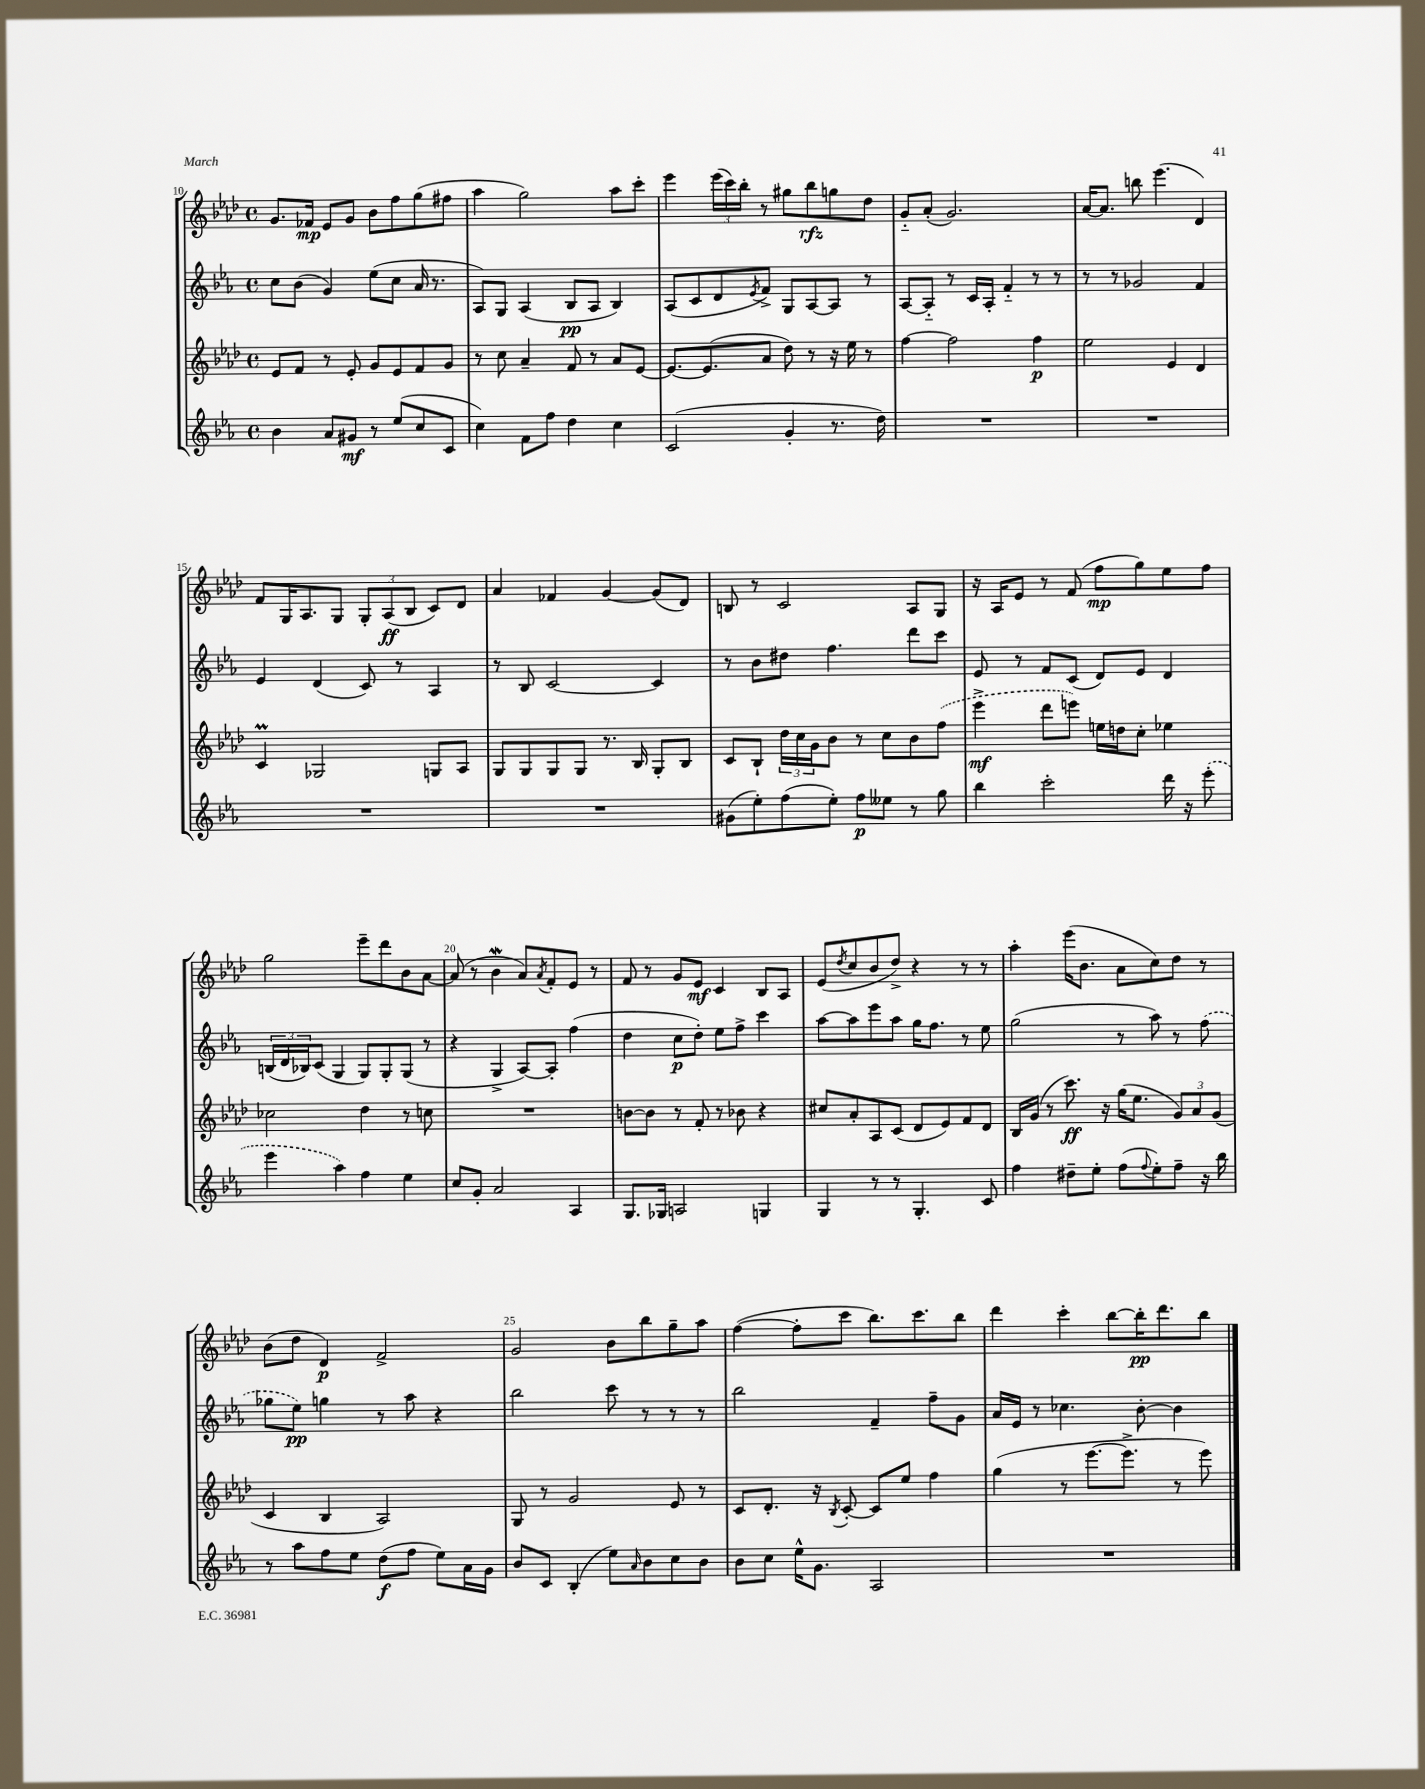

**kern	**dynam	**kern	**dynam	**kern	**dynam	**kern	**dynam
*part4	*part4	*part3	*part3	*part2	*part2	*part1	*part1
*staff4	*staff4	*staff3	*staff3	*staff2	*staff2	*staff1	*staff1
*clefG2	*	*clefG2	*	*clefG2	*	*clefG2	*
*k[b-e-a-]	*	*k[b-e-a-d-]	*	*k[b-e-a-]	*	*k[b-e-a-d-]	*
*M4/4	*	*M4/4	*	*M4/4	*	*M4/4	*
*met(c)	*	*met(c)	*	*met(c)	*	*met(c)	*
=10	=10	=10	=10	=10	=10	=10	=10
4b-\	.	8e-/L	.	8cc\L	.	8.g/L	.
.	.	8f/J	.	(8b-\J	.	.	.
.	.	.	.	.	.	16f-X/Jk	mp
8a-/L	.	8r	.	4g/)	.	8e-/L	.
8g#X/J	mf	8e-'/	.	.	.	8g/J	.
8r	.	8g/L	.	(8ee-\L	.	8b-\L	.
(8ee-/L	.	8e-/	.	8cc\J	.	8ff\	.
8cc/	.	8f/	.	16a-/	.	(8gg\	.
.	.	.	.	8.r	.	.	.
8c/J	.	8g/J	.	.	.	8ff#X\J	.
=11	=11	=11	=11	=11	=11	=11	=11
4cc\)	.	8r	.	8A-/L)	.	4aa-\	.
.	.	8cc\	.	8G/J	.	.	.
8f\L	.	4a-~/	.	(4A-/	.	2gg\)	.
8ff\J	.	.	.	.	.	.	.
4dd\	.	8f/	.	8B-/L	pp	.	.
.	.	8r	.	8A-/J	.	.	.
4cc\	.	8a-/L	.	4B-/)	.	8aa-\L	.
.	.	[8e-/J	.	.	.	8ccc'\J	.
=12	=12	=12	=12	=12	=12	=12	=12
(2c/	.	8.e-/L_	.	(8A-/L	.	4eee-\	.
.	.	.	.	8c/	.	.	.
.	.	(8.e-/]	.	.	.	.	.
.	.	.	.	8d/	.	(24eee-\LL	.
.	.	.	.	.	.	24ccc\)	.
.	.	.	.	.	.	24bb-'\JJ	.
.	.	.	.	8qe-/	.	.	.
.	.	8a-/J	.	8f^/J)	.	8r	.
4g'/	.	8dd-\)	.	8G/L	.	8gg#X\L	.
.	.	8r	.	[8A-/	.	8bb-\	rfz
8.r	.	16r	.	8A-/J]	.	8ggn\	.
.	.	16ee-\	.	.	.	.	.
.	.	8r	.	8r	.	8dd-\J	.
16dd\)	.	.	.	.	.	.	.
=13	=13	=13	=13	=13	=13	=13	=13
1r	.	[4ff\	.	[8A-/L	.	8g/L	.
.	.	.	.	8A-/J]	.	(8a-'/J	.
.	.	2ff\]	.	8r	.	2.g/)	.
.	.	.	.	16c/LL	.	.	.
.	.	.	.	16A-'/JJ	.	.	.
.	.	.	.	4f/	.	.	.
.	.	4ff\	p	8r	.	.	.
.	.	.	.	8r	.	.	.
=14	=14	=14	=14	=14	=14	=14	=14
1r	.	2ee-\	.	8r	.	[16a-/KL	.
.	.	.	.	.	.	8.a-/J]	.
.	.	.	.	8r	.	.	.
.	.	.	.	2g-X/	.	8bbn\	.
.	.	.	.	.	.	(4.eee-\	.
.	.	4e-/	.	.	.	.	.
.	.	4d-/	.	4f/	.	4d-/)	.
!!LO:LB:g=z
=15	=15	=15	=15	=15	=15	=15	=15
1r	.	4cm/	.	4e-/	.	8f/L	.
.	.	.	.	.	.	16G/K	.
.	.	.	.	.	.	8.A-/	.
.	.	2G-X/	.	(4d/	.	.	.
.	.	.	.	.	.	8G/J	.
.	.	.	.	8c/)	.	12G'/L	.
.	.	.	.	.	.	(12A-/	ff
.	.	.	.	8r	.	.	.
.	.	.	.	.	.	12B-/J	.
.	.	8Gn/L	.	4A-/	.	8c/L)	.
.	.	8A-/J	.	.	.	8d-/J	.
=16	=16	=16	=16	=16	=16	=16	=16
1r	.	8G/L	.	8r	.	4a-/	.
.	.	8G/	.	8B-/	.	.	.
.	.	8G/	.	[2c/	.	4f-X/	.
.	.	8G/J	.	.	.	.	.
.	.	8.r	.	.	.	[4g/	.
.	.	16B-/	.	.	.	.	.
.	.	8G'/L	.	4c/]	.	(8g/L]	.
.	.	8B-/J	.	.	.	8d-/J)	.
=17	=17	=17	=17	=17	=17	=17	=17
(8g#X\L	.	8c/L	.	8r	.	8Bn/	.
8ee-'\)	.	8B-`/J	.	8b-\L	.	8r	.
(8ff\	.	24dd-\LL	.	8dd#X\J	.	2c/	.
.	.	24cc\	.	.	.	.	.
.	.	24g\J	.	.	.	.	.
8ee-'\J)	.	8b-\J	.	4.ff\	.	.	.
8ff\L	p	8r	.	.	.	.	.
8ee--X\J	.	8cc\L	.	.	.	.	.
8r	.	8b-\	.	8ddd\L	.	8A-/L	.
8gg\	.	(8ff\J	.	8ccc\J	.	8G/J	.
=18	=18	=18	=18	=18	=18	=18	=18
4bb-\	.	4eee-^\	mf	8e-/	.	16r	.
.	.	.	.	.	.	16A-/KL	.
.	.	.	.	8r	.	8e-/J	.
2ccc'\	.	8ddd-\L	.	8f/L	.	8r	.
.	.	8eeen\J)	.	(8c/J	.	(8f/	.
.	.	16een\LL	.	8d/L)	.	8ff\L	mp
.	.	16ddn\J	.	.	.	.	.
.	.	8cc'\J	.	8e-/J	.	8gg\)	.
16ddd\	.	4ee-X\	.	4d/	.	8ee-\	.
16r	.	.	.	.	.	.	.
(8eee-'\	.	.	.	.	.	8ff\J	.
!!LO:LB:g=z
=19	=19	=19	=19	=19	=19	=19	=19
4eee-\	.	2cc-X\	.	(24Bn/LL	.	2gg\	.
.	.	.	.	24d/	.	.	.
.	.	.	.	24B-X/J)	.	.	.
.	.	.	.	(8c/J	.	.	.
4aa-\)	.	.	.	4G/	.	.	.
4ff\	.	4dd-\	.	8G/L)	.	8eee-~\L	.
.	.	.	.	8G'/	.	8ddd-\	.
4ee-\	.	8r	.	(8G/J	.	8b-\	.
.	.	8ccn\	.	8r	.	[8a-\J	.
=20	=20	=20	=20	=20	=20	=20	=20
8cc/L	.	1r	.	4r	.	(8a-/]	.
8g'/J	.	.	.	.	.	8r	.
2a-/	.	.	.	4G^/	.	4b-W\	.
.	.	.	.	[8A-/L)	.	8a-/L)	.
.	.	.	.	.	.	8qa-/	.
.	.	.	.	8A-'/J]	.	8f'/	.
4A-/	.	.	.	(4ff\	.	8e-/J	.
.	.	.	.	.	.	8r	.
=21	=21	=21	=21	=21	=21	=21	=21
8.G/L	.	[8bn\L	.	4dd\	.	8f/	.
.	.	8b\J]	.	.	.	8r	.
16G-X/Jk	.	.	.	.	.	.	.
2An/	.	8r	.	8cc\L	p	8g/L	.
.	.	8f'/	.	8dd'\J)	.	8e-/J	mf
.	.	8r	.	8ee-\L	.	4c/	.
.	.	8b-X\	.	8ff^\J	.	.	.
4Gn/	.	4r	.	4ccc\	.	8B-/L	.
.	.	.	.	.	.	8A-/J	.
=22	=22	=22	=22	=22	=22	=22	=22
4G/	.	8cc#X/L	.	[8aa-\L	.	(8e-/L	.
.	.	.	.	.	.	8qdd-/	.
.	.	8a-'/	.	8aa-\]	.	8cc/	.
8r	.	8A-/	.	8eee-\	.	8b-/	.
8r	.	(8c/J	.	8aa-\J	.	8dd-^/J)	.
4.G'/	.	8d-/L	.	16gg\KL	.	4r	.
.	.	.	.	8.ff\J	.	.	.
.	.	8e-/)	.	.	.	.	.
.	.	8f/	.	8r	.	8r	.
8c/	.	8d-/J	.	8ee-\	.	8r	.
=23	=23	=23	=23	=23	=23	=23	=23
4ff\	.	16B-/LL	.	(2gg\	.	4aa-'\	.
.	.	(16g/JJ	.	.	.	.	.
.	.	8r	.	.	.	.	.
8dd#X~\L	.	8.ccc\)	ff	.	.	(16eee-\KL	.
.	.	.	.	.	.	8.b-\J	.
8ee-'\J	.	.	.	.	.	.	.
.	.	16r	.	.	.	.	.
(8ff\L	.	(16gg\KL	.	8r	.	8a-\L	.
.	.	8.ee-\J	.	.	.	.	.
8qqff/	.	.	.	.	.	.	.
8ee-'\)	.	.	.	8aa-\)	.	8cc\)	.
8ff~\J	.	12g/L)	.	8r	.	8dd-\J	.
.	.	12a-/	.	.	.	.	.
16r	.	.	.	(8ff\	.	8r	.
.	.	(12g/J	.	.	.	.	.
16bb-\	.	.	.	.	.	.	.
!!LO:LB:g=z
=24	=24	=24	=24	=24	=24	=24	=24
8r	.	4c/	.	8gg-X\L	.	(8b-\L	.
8aa-\L	.	.	.	8ee-\J)	pp	8dd-\J	.
8ff\	.	4B-/	.	4ggn\	.	4d-/)	p
8ee-\J	.	.	.	.	.	.	.
(8dd\L	f	2A-/)	.	8r	.	2f^/	.
8ff\J	.	.	.	8aa-\	.	.	.
8ee-\L)	.	.	.	4r	.	.	.
16a-\L	.	.	.	.	.	.	.
16g\JJ	.	.	.	.	.	.	.
=25	=25	=25	=25	=25	=25	=25	=25
8b-/L	.	8G/	.	2bb-\	.	2g/	.
8c/J	.	8r	.	.	.	.	.
(4B-'/	.	2g/	.	.	.	.	.
8ee-\L)	.	.	.	8ccc\	.	8b-\L	.
16qqa-/	.	.	.	.	.	.	.
8b-\	.	.	.	8r	.	8bb-\	.
8cc\	.	8e-/	.	8r	.	8gg~\	.
8b-\J	.	8r	.	8r	.	8aa-\J	.
=26	=26	=26	=26	=26	=26	=26	=26
8b-\L	.	8c/L	.	2bb-\	.	([4ff\	.
8cc\J	.	8.d-'/J	.	.	.	.	.
16ee-^^\KL	.	.	.	.	.	8ff'\L]	.
8.g\J	.	16r	.	.	.	.	.
.	.	8qB-/	.	.	.	.	.
.	.	[8c'/	.	.	.	8ccc\J	.
2A-/	.	8c/L]	.	4f~/	.	8.bb-\L)	.
.	.	8ee-/J	.	.	.	.	.
.	.	.	.	.	.	8.ccc\	.
.	.	4ff\	.	8ff~\L	.	.	.
.	.	.	.	8g\J	.	8bb-\J	.
=27	=27	=27	=27	=27	=27	=27	=27
1r	.	(4gg\	.	16a-/LL	.	4ddd-\	.
.	.	.	.	16e-/JJ	.	.	.
.	.	.	.	8r	.	.	.
.	.	8r	.	4.cc-X\	.	4ccc'\	.
.	.	[8.eee-\L	.	.	.	.	.
.	.	.	.	.	.	[8bb-\L	.
.	.	8.eee-^\J]	.	.	.	.	.
.	.	.	.	[8b-'\	.	16bb-'\K]	pp
.	.	.	.	.	.	8.ddd-\	.
.	.	8r	.	4b-\]	.	.	.
.	.	8eee-\)	.	.	.	8bb-\J	.
==	==	==	==	==	==	==	==
*-	*-	*-	*-	*-	*-	*-	*-
